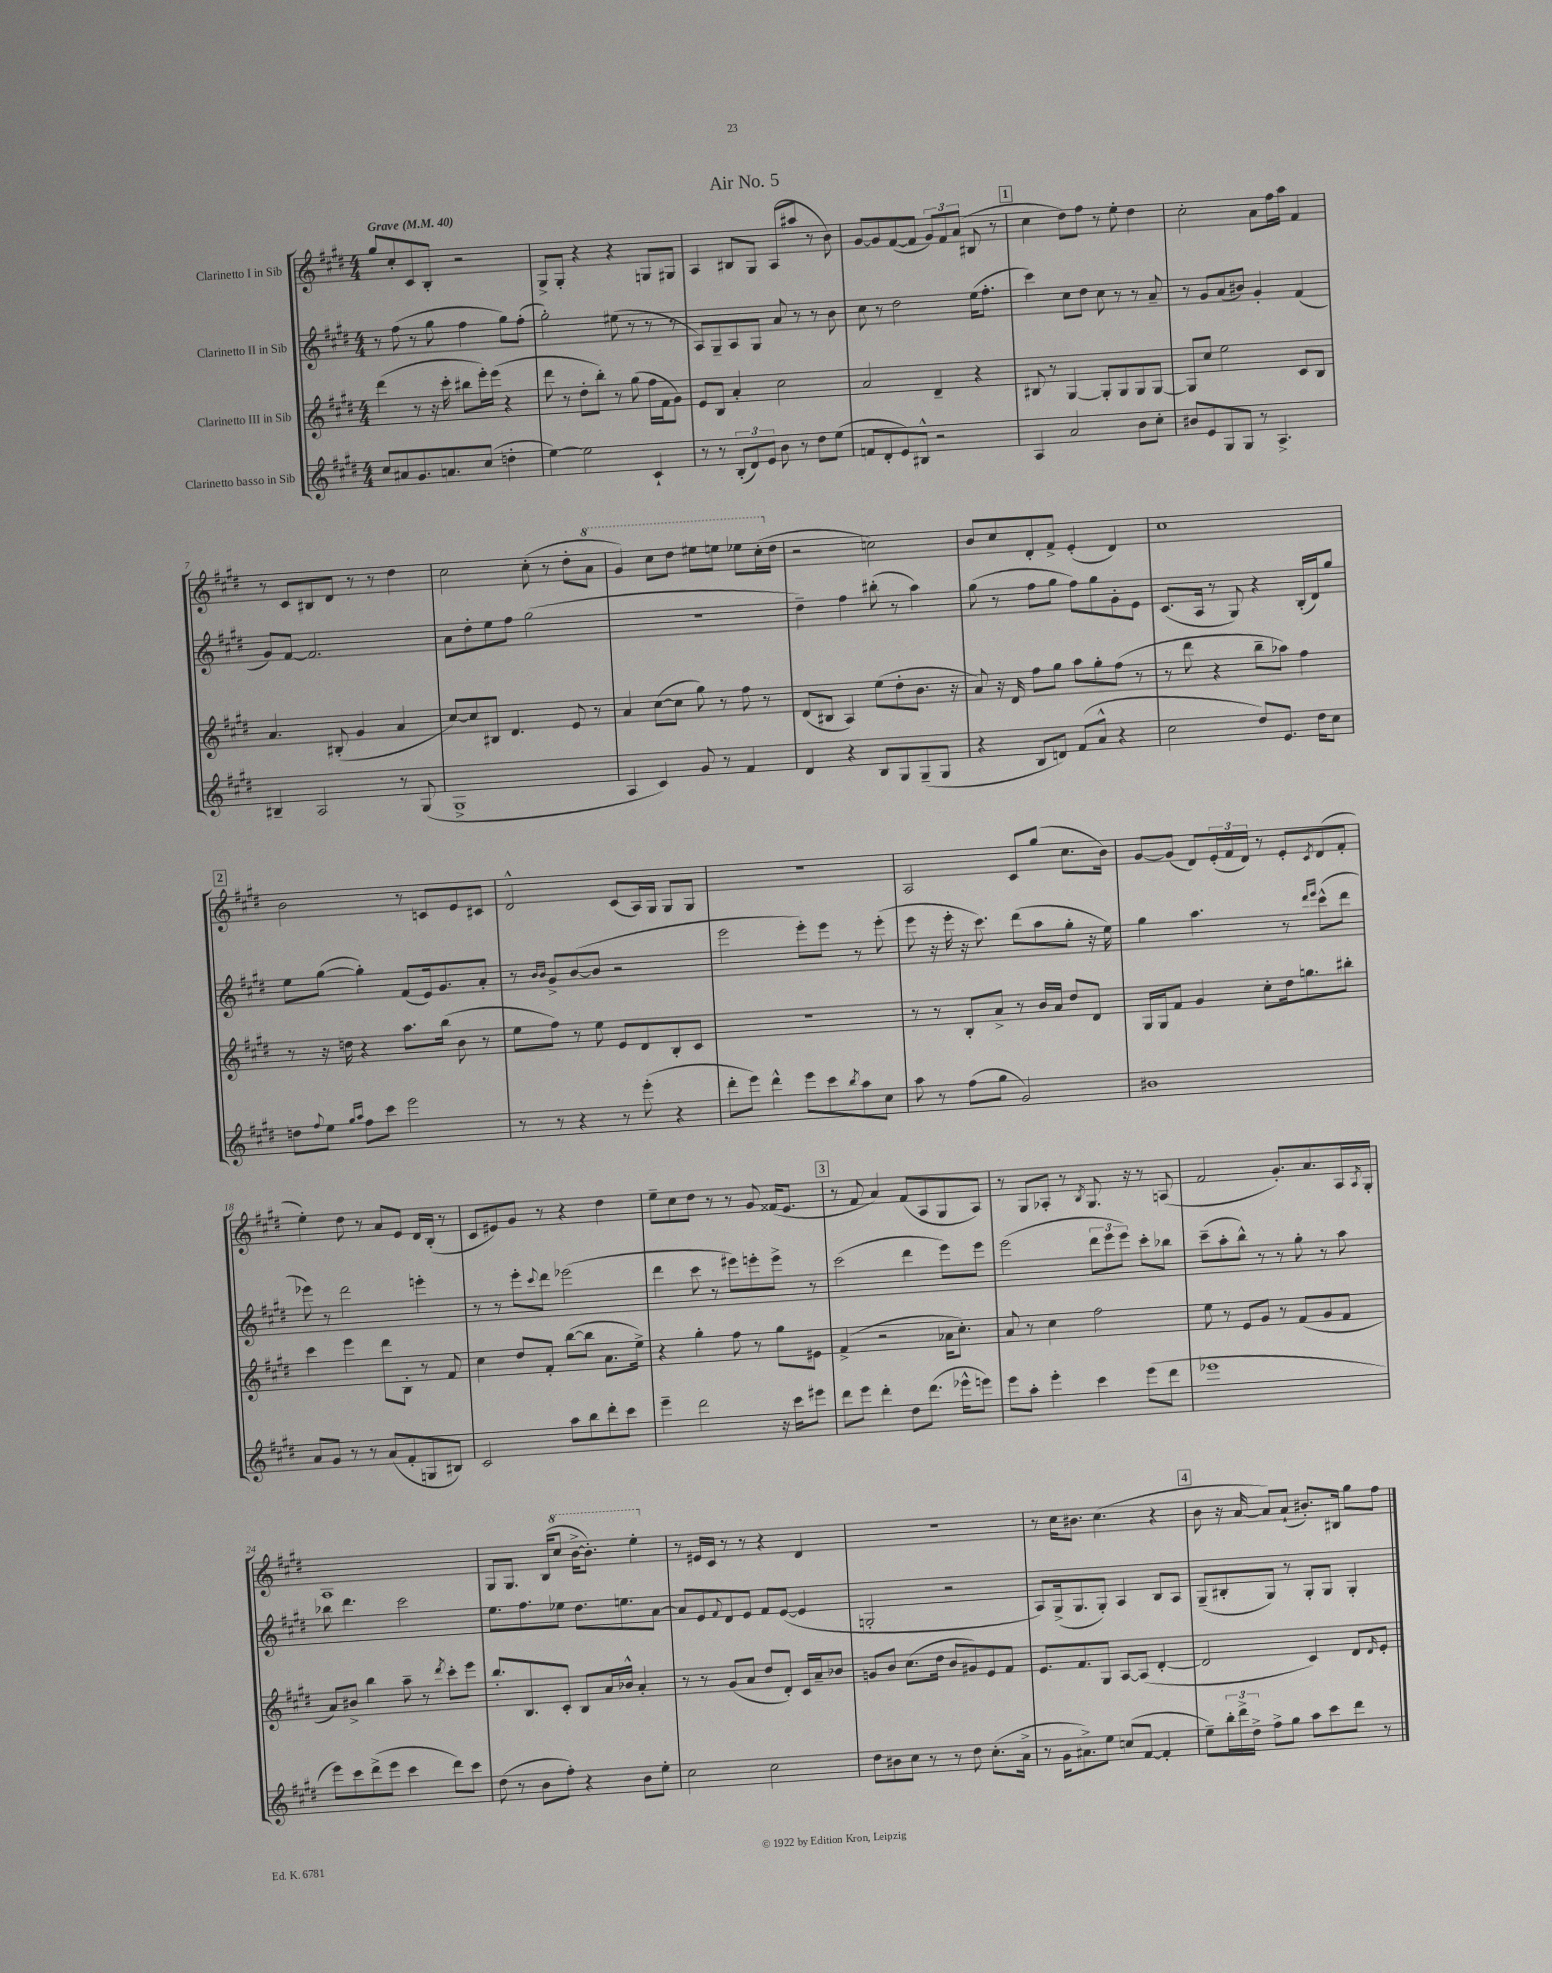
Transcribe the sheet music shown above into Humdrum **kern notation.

**kern	**kern	**kern	**kern
*staff4	*staff3	*staff2	*staff1
*clefG2	*clefG2	*clefG2	*clefG2
*k[f#c#g#d#]	*k[f#c#g#d#]	*k[f#c#g#d#]	*k[f#c#g#d#]
*M4/4	*M4/4	*M4/4	*M4/4
*MM40	*MM40	*MM40	*MM40
8cc#	(4ddd#	8r	8gg#
8a#	.	(8ff#	8cc#'
8.g#	8r	8r	8c#
.	16r	8gg#	8B'
8.a	16ccc#'	.	.
.	8bb#	4ff#	2r
(8cc#	16eee')	.	.
.	(16eee	.	.
4dd'	4r	8gg#)	.
.	.	(8ff#'	.
=	=	=	=
[4ee)	8ddd#	2gg#')	8G#^
.	8r	.	8G#'
2ee]	8dd#'	.	4r
.	8bb')	.	.
.	8r	(8ee#	4r
.	(8gg#	8r	.
4c#`	16ff#	8r	8G
.	16f#	.	.
.	8g#)	8r	8G#
=	=	=	=
8r	8e	8A)	4A
8r	8B	8G#~	.
(12B'	4a'	8A	8B#
12d#)	.	.	.
.	.	8G#	8G#
12e	.	.	.
8b	2cc#	8a	(8A
8r	.	8r	8aa#
8dd#	.	8r	8r
(8ee	.	8b	8b)
=	=	=	=
8f	2a	8cc#	[8g#
8d#'	.	8r	8g#]
8e)	.	2dd#	([8f#
8B#^^	.	.	8f#]
2r	4d#~	.	12g#)
.	.	.	12f#
.	.	.	(12a
.	4r	(16ee	8B#
.	.	8.ff#'	.
.	.	.	8r
=	=	=	=
4A	8B#	4ccc#)	4cc#
.	8r	.	.
2a	[4G#	8cc#	8dd#)
.	.	8dd#	8ff#
.	8G#']	8cc#	8r
.	8G#	8r	8ee'
8b	8G#	8r	4dd#
8cc#'	[8G#	8a~	.
=	=	=	=
8b#	8G#]	8r	2cc#'
8e	8cc#	8g#	.
8G#	2ee	(8a	.
8G#	.	8b#)	.
8r	.	4g#'	8a
4.A^	.	.	16ff#
.	.	.	16aa
.	8c#	(4f#	4f#
.	8B	.	.
=	=	=	=
4B#~	4.a	8g#)	8r
.	.	[8f#	8c#
2A	.	2.f#]	8B#
.	(8B#'	.	8d#
.	4g#	.	8r
.	.	.	8r
8r	4a	.	4dd#
(8G#	.	.	.
=	=	=	=
1G#^	[8cc#)	8a	2cc#
.	8cc#]	8dd#'	.
.	8B#	8ee	.
.	4.d#	8ff#	.
.	.	(2gg#	(8cc#'
.	.	.	8r
.	8e	.	8dd#'
.	8r	.	8aa
=	=	=	=
4A	4a	1r	4gg#)
4c#)	([8cc#	.	8ccc#
.	8cc#]	.	8ddd#
8g#	8gg#)	.	8eee#
8r	8r	.	8eee
4f#	8ff#	.	8eee-
.	8r	.	(16ccc#'
.	.	.	16dd#
=	=	=	=
4d#	(8d#	4dd#~)	2r
.	8B#	.	.
4r	4A)	4ff#	.
8B	(8ee	(8bb#'	2cc)
8G#	8dd#'	8r	.
(8G#~	8.b	4aa)	.
8G#	.	.	.
.	16r	.	.
=	=	=	=
4r	8a)	(8gg#	8b
.	16r	8r	8cc#
.	16d#	.	.
8B	8ff#	8ff#	8d#'
8d)	8gg#	8gg#	8f#^
(8f#	8aa	8ff#)	(4e'
8a^^	8gg#'	8gg#	.
4r	(8ff#	8g#'	4d#)
.	8r	8e	.
=	=	=	=
2cc#	8r	(8.c#	1cc#
.	8ddd#	.	.
.	.	16A	.
.	4r	8r	.
.	.	8G#)	.
8dd#)	8bb~	4r	.
8.e	8aa-)	.	.
.	4ff#	(16B'	.
16dd#	.	16d#)	.
8cc#	.	8gg#	.
=	=	=	=
8dd	8r	8ee	2b
8qqff#	.	.	.
8ee	16r	([8gg#	.
.	16dd	.	.
16qqgg#	.	.	.
16qqaa	.	.	.
8ff#	4r	4gg#'])	.
8ccc#	.	.	.
2eee	8.aa	(8f#	8r
.	.	16e)	8c
.	(16bb	8.g#	.
.	8b	.	8e
.	8r	8a'	8c#
=	=	=	=
8r	8ee	8r	2d#^^
.	.	16qqb	.
.	.	16qqb	.
8r	8ff#)	8g#^	.
4r	8r	([8b	.
.	8ee	8b]	.
8r	8e	2r	(8c#
(8eee'	8d#	.	16A)
.	.	.	16G#
4r	8B'	.	8G#
.	8c#	.	8G#
=	=	=	=
8ddd#'	1r	2eee	1r
8eee)	.	.	.
4ddd#^^	.	.	.
8eee	.	8eee')	.
8ccc#	.	8eee	.
8qbb	.	.	.
8aa	.	8r	.
8cc#	.	(8eee'	.
=	=	=	=
8aa	8r	8eee	2A
8r	8r	16r	.
.	.	16eee'	.
(8ff#	8B'	16r	.
.	.	8.ccc#)	.
8gg#	8a^	.	.
2g#)	8r	(8ddd#	8c#
.	16b	8aa	(8gg#
.	16a	.	.
.	8dd#	8gg#'	8.cc#
.	8d#	16r	.
.	.	16ee)	16b)
=	=	=	=
1b#	16G#	4gg#	[8g#
.	16G#	.	.
.	8f#	.	(8g#]
.	4g#	4.aa	8d#)
.	.	.	(24e'
.	.	.	24f#
.	.	.	24d#)
.	8cc#'	.	8r
.	16dd#	8r	8e'
.	8.gg	.	.
.	.	16qqddd#	.
.	.	16qqeee	8qc#
.	.	(8ccc#^^	(8d#
.	8bb#'	8ddd#	8f#'
=	=	=	=
8a	4ccc#	8eee-)	4ee')
8g#	.	8r	.
8r	4eee	2ddd#	8dd#
8r	.	.	8r
(8a	8ddd#	.	8a
8f#'	8B'	.	8e
8G	8r	4eee'	16d#
.	.	.	(16B'
8B#)	8f#	.	8r
=	=	=	=
2c#	4cc#	8r	8c#
.	.	8r	8e#)
.	8dd#	8eee'	8g#
.	.	8qqccc#	.
.	8f#'	8ddd#	8r
8aa	([8bb	(2eee-	4r
8bb	8bb]	.	.
8ddd#'	8.a	.	4dd#
8ccc#	.	.	.
.	16ee^)	.	.
=	=	=	=
4eee~	4r	4ddd#	8ee~
.	.	.	8cc#
2ddd#	4gg#'	8ccc#	8dd#
.	.	8r	8r
.	8ff#	8eee#)	8r
.	8r	8eee'	8g#
16r	8gg#	8eee^	(16f##
16ccc#	.	.	8.e
8eee#	8e#	8r	.
=	=	=	=
8ddd#	(4f#^	(2ccc#	8r
8eee	.	.	8f#
4ddd#'	2r	.	4a)
8dd#	.	4ddd#	(8f#
(8.ddd#	.	.	8A
.	16a-	8eee)	8G#
16eee-^^	8.cc#')	.	.
8eee)	.	8eee	8A)
=	=	=	=
8eee	8a	(2eee	8r
8aa'	8r	.	8G#
4eee'	4cc#	.	8A-'
.	.	.	8r
.	.	.	8qB
4ccc#	2ff#	12ddd#	8.G#
.	.	12eee	.
.	.	12eee)	.
.	.	.	16r
(8eee	.	8ccc#'	8r
8ddd#	.	8bb-	(8A
=	=	=	=
1eee-	8ee	(8ccc#~	2f#
.	8r	8aa'	.
.	8e	8bb^^)	.
.	8g#	8r	.
.	8r	8r	8.g#')
.	(8f#	8gg#'	.
.	.	.	8.a
.	8g#	8r	.
.	8f#	8aa	16A
.	.	.	8qA
.	.	.	16G#'
=	=	=	=
8eee)	8a)	8bb-	1A
8ccc#	8b#^	4.ddd#	.
(8ddd#^	4bb	.	.
8eee	.	.	.
4ccc#	8aa~	2ccc#	.
.	8r	.	.
.	8qddd#	.	.
8ddd#)	8ccc#'	.	.
8ccc#	8eee	.	.
=	=	=	=
(8dd#	8.bb'	8.ee	8G#
8r	.	.	8.G#
.	8.B	8.ff#	.
8b	.	.	.
.	.	.	(16B
8ff#')	8c#'	8ee-	8ccc#
4r	8B	8.dd#	[16bb^
.	.	.	8.bb'])
.	16a	.	.
.	16b-^^	8.ee	.
8b	4a'	.	4eee'
8ee'	.	[8a	.
=	=	=	=
2cc#	8r	8a]	8r
.	8r	8e	16e#
.	.	.	16c#
.	.	8qqf#	.
.	(8g#	8d#	8r
.	8a	8e	8r
2cc#	8dd#	8f#	4r
.	8d#')	([8e	.
.	16c#	4e]	4d#
.	16a~	.	.
.	8b-	.	.
=	=	=	=
8dd#	8g	2G'	1r
8b#	8b	.	.
8cc#	(8.cc#	.	.
8r	.	.	.
.	16dd#	.	.
8r	8b	2r	.
8dd#	8g#)	.	.
(8.cc#'	8e	.	.
.	8f#	.	.
16a^	.	.	.
=	=	=	=
8r	8.e	8A)	8r
16g#	.	(16G#^	16cc#
8.a#^)	8.f#	8.G#	8.b#
8ee	8G#	8G#')	(4.cc#
(8cc	[8A	4A	.
[8f#	(8A]	.	.
4f#']	[4d#'	8B	4r
.	.	8A	.
=	=	=	=
8ee~)	2d#]	(8G#~	8b
24bb'	.	8B#'	16r
24ddd#^	.	.	.
.	.	.	[16a
24dd#^	.	.	.
8ff#^	.	8G#)	8a])
8gg#	.	8r	(8a`
8aa	4c#)	8G#'	8.b#')
8ccc#	.	8G#	.
.	.	.	16B#
8ddd#	8d#	4G#'	8gg#
.	16qqd#	.	.
8r	8e'	.	8ff#
==	==	==	==
*-	*-	*-	*-
